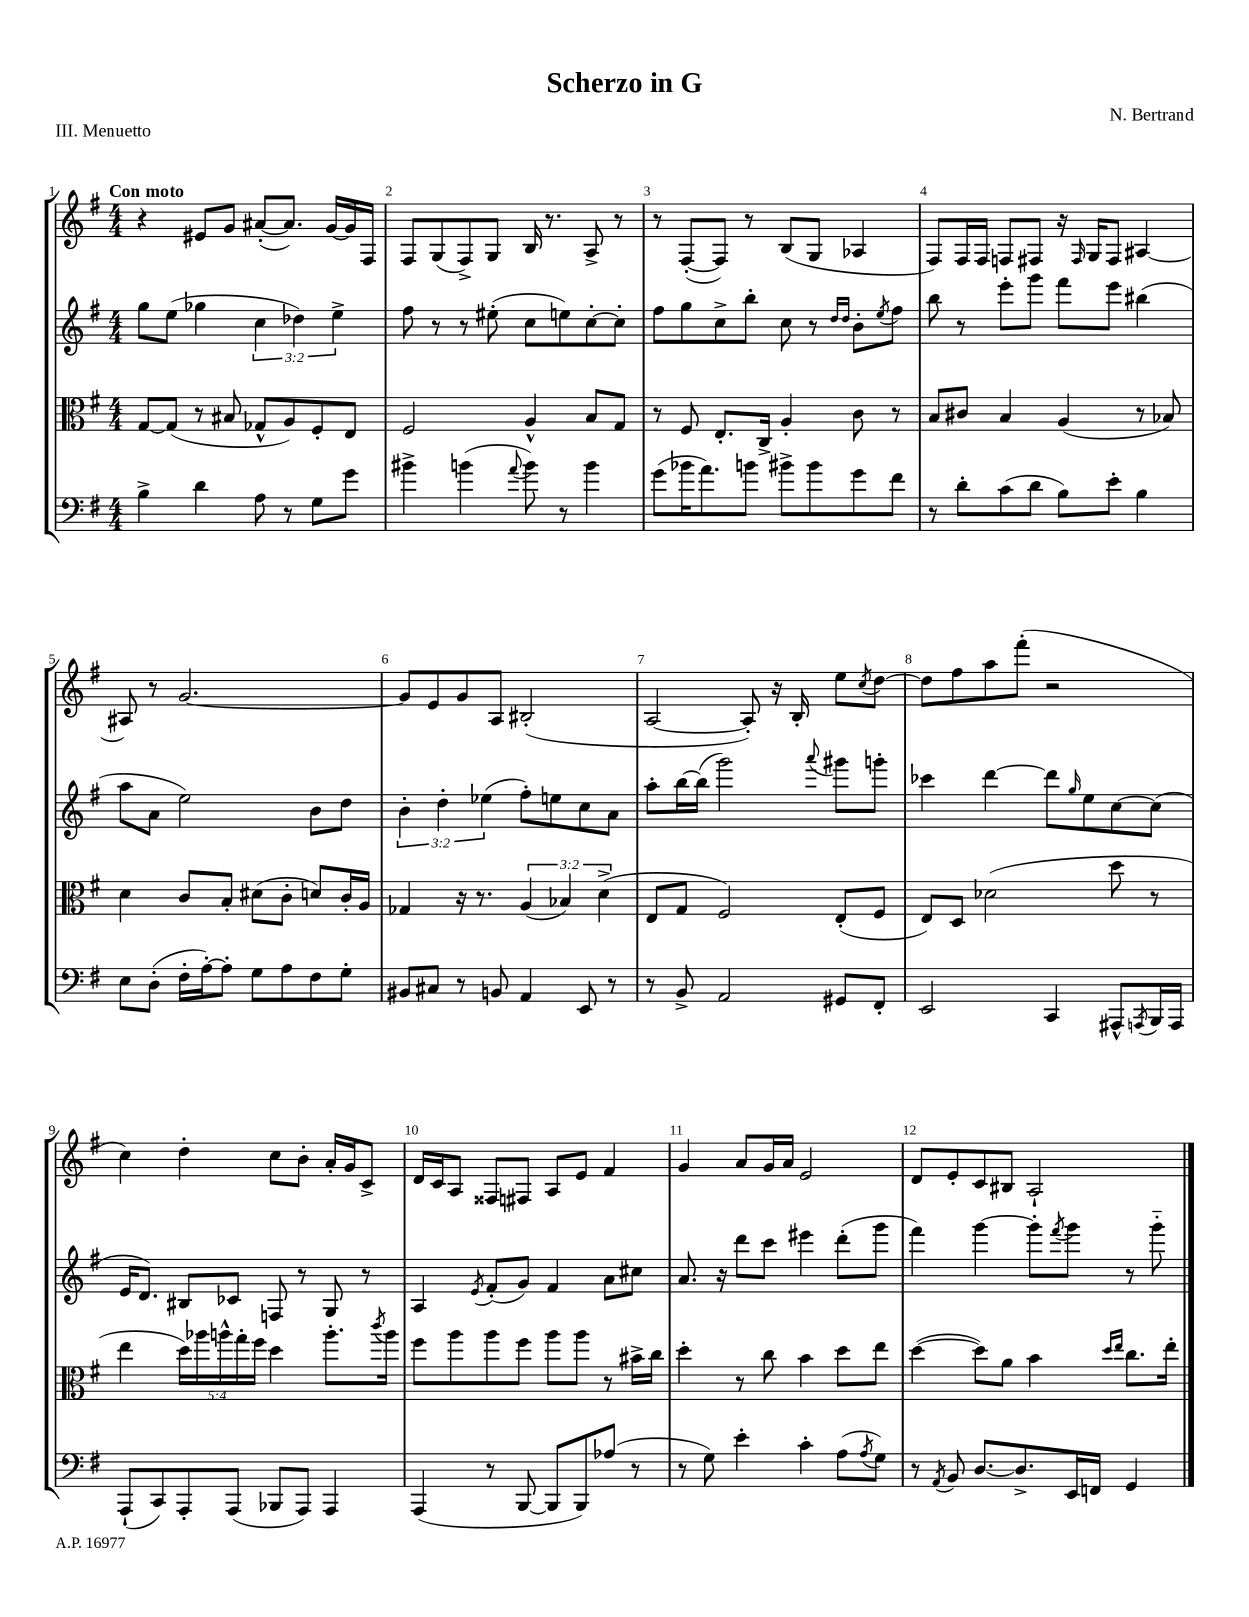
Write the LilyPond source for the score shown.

\header { title = "Scherzo in G" composer = "N. Bertrand" piece = "III. Menuetto" }
<<
\new StaffGroup <<
\new Staff = "s0" {
    \clef treble \key g \major \numericTimeSignature \time 4/4 \tempo "Con moto"
    r4 eis'8 g'8 ais'8~-.( ais'8.) g'16~ g'16 fis16 |
    fis8 g8( fis8->) g8 b16 r8. a8-> r8 |
    r8 fis8~-.( fis8) r8 b8( g8 aes4 |
    fis8) fis16 fis16 f8 fis8 r16 \grace { fis16 } g16 fis8 ais4~ |
    ais8 r8 g'2.~ |
    g'8 e'8 g'8 a8 bis2-.( |
    a2~ a8-.) r16 b16-. e''8 \acciaccatura { c''8 } d''8~ |
    d''8 fis''8 a''8 fis'''8-.( r2 |
    c''4) d''4-. c''8 b'8-. a'16-. g'16 c'8-> |
    d'16 c'16 a8 fisis8 fis8 a8 e'8 fis'4 |
    g'4 a'8 g'16 a'16 e'2 |
    d'8 e'8-. c'8 bis8 a2-! \bar "|." |
}
\new Staff = "s1" {
    \clef treble \key g \major \numericTimeSignature \time 4/4 \override Staff.TupletNumber.text = #tuplet-number::calc-fraction-text
    g''8 e''8( ges''4 \tuplet 3/2 { c''4 des''4) e''4-> } |
    fis''8 r8 r8 eis''8-.( c''8 e''8) c''8~-. c''8-. |
    fis''8 g''8 c''8-> b''8-. c''8 r8 \grace { d''16 d''16 } b'8-. \acciaccatura { e''8 } fis''8 |
    b''8 r8 e'''8-. g'''8 fis'''8 e'''8 bis''4( |
    a''8 a'8 e''2) b'8 d''8 |
    \tuplet 3/2 { b'4-. d''4-. ees''4( } fis''8-.) e''8 c''8 a'8 |
    a''8-. b''16~ b''16( g'''2) \appoggiatura { a'''8 } gis'''8 g'''8-. |
    ces'''4 d'''4~ d'''8 \grace { g''16 } e''8 c''8~ c''8( |
    e'16 d'8.) bis8 ces'8 f8 r8 g8 r8 |
    a4 \acciaccatura { e'8 } fis'8-.( g'8) fis'4 a'8 cis''8 |
    a'8. r16 d'''8 c'''8 eis'''4 d'''8-.( g'''8 |
    fis'''4) g'''4~ g'''8-. \acciaccatura { fis'''8 } g'''8 r8 g'''8-_ \bar "|." |
}
\new Staff = "s2" {
    \clef alto \key g \major \numericTimeSignature \time 4/4 \override Staff.TupletNumber.text = #tuplet-number::calc-fraction-text
    g8~ g8( r8 bis8 ges8-^ a8) fis8-. e8 |
    fis2 a4-^ b8 g8 |
    r8 fis8 e8.-. c16-> a4-. c'8 r8 |
    b8 cis'8 b4 a4( r8 bes8) |
    d'4 c'8 b8-. dis'8( c'8-. d'8) c'16-. a16 |
    ges4 r16 r8. \tuplet 3/2 { a4( bes4) d'4->( } |
    e8 g8 fis2) e8-.( fis8 |
    e8) d8 des'2( d''8 r8 |
    e''4 \tuplet 5/4 { d''16) aes''16 a''16-^ g''16-. fis''16 } d''4 a''8.-. \acciaccatura { c'''8 } a''16 |
    fis''8 a''8 a''8 fis''8 a''8 a''8 r8 bis'16-> c''16 |
    d''4-. r8 c''8 b'4 d''8 e''8 |
    d''4~( d''8) a'8 b'4 \grace { d''16 e''16 } c''8. e''16-. \bar "|." |
}
\new Staff = "s3" {
    \clef bass \key g \major \numericTimeSignature \time 4/4
    b4-> d'4 a8 r8 g8 g'8 |
    bis'4-> b'4( \appoggiatura { a'8 } b'8) r8 b'4 |
    g'8( bes'16 a'8.) b'8 bis'8-> bis'8 g'8 fis'8 |
    r8 d'8-. c'8( d'8 b8) e'8-. b4 |
    e8 d8-.( fis16-. a16~-.) a8-. g8 a8 fis8 g8-. |
    bis,8 cis8 r8 b,8 a,4 e,8 r8 |
    r8 b,8-> a,2 gis,8 fis,8-. |
    e,2 c,4 ais,,8-^ \acciaccatura { a,,8 } b,,16 a,,16 |
    a,,8-!( c,8) a,,8-. a,,8( bes,,8 a,,8) a,,4 |
    a,,4( r8 b,,8~ b,,8 b,,8) aes8( r8 |
    r8 g8) e'4-. c'4-. a8( \acciaccatura { a8 } g8) |
    r8 \acciaccatura { a,8 } b,8 d8.~ d8.-> e,16 f,16 g,4 \bar "|." |
}
>>
>>
\layout { \context { \Score \override BarNumber.break-visibility = ##(#f #t #t) barNumberVisibility = #all-bar-numbers-visible } }
